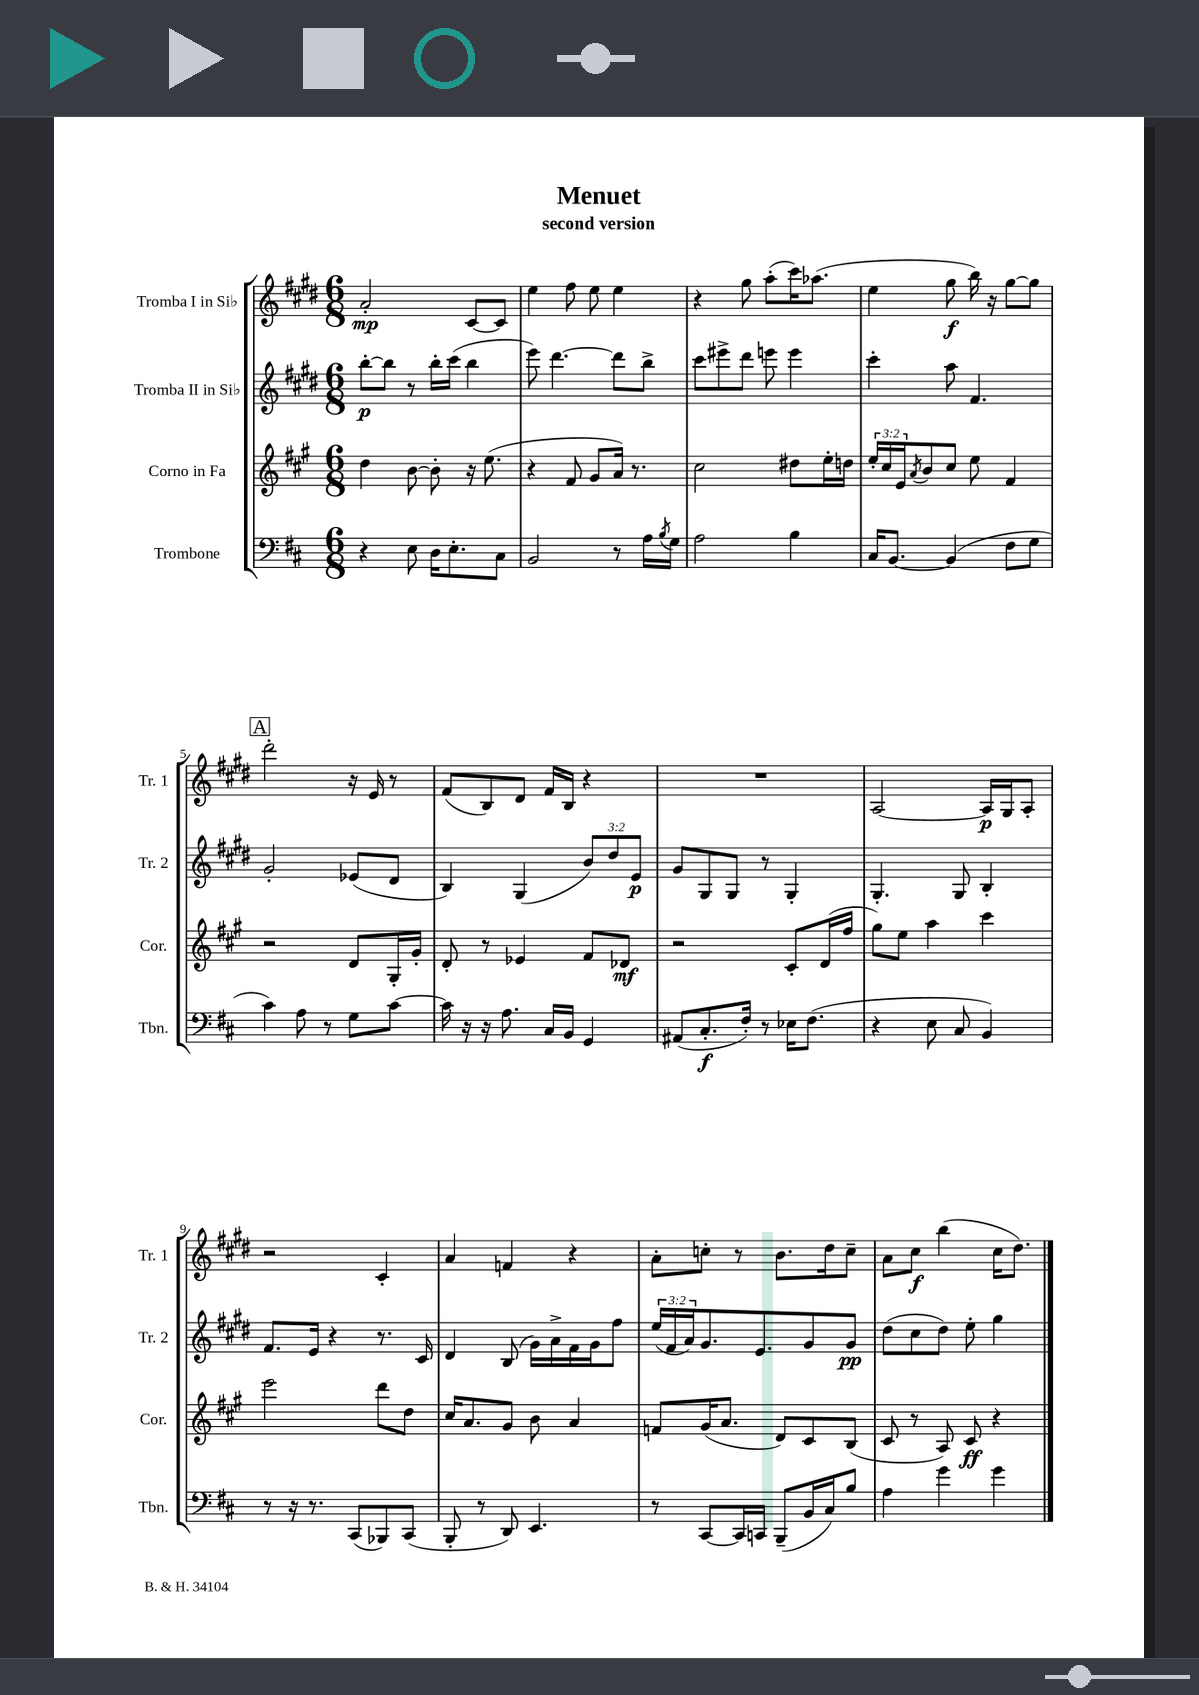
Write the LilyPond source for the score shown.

\header { title = "Menuet" subtitle = "second version" }
<<
\new StaffGroup <<
\new Staff = "s0" \with { instrumentName = "Tromba I in Sib" shortInstrumentName = "Tr. 1" } {
    \clef treble \key e \major \numericTimeSignature \time 6/8
    a'2-.\mp cis'8~ cis'8 |
    e''4 fis''8 e''8 e''4 |
    r4 gis''8 a''8-.( cis'''16) aes''8.( |
    e''4 gis''8\f b''16) r16 gis''8~ gis''8 |
    \mark \markup { \box "A" } dis'''2-. r16 e'16 r8 |
    fis'8( b8) dis'8 fis'16 b16 r4 |
    R2. |
    a2~ a16\p gis16 a8-. |
    r2 cis'4-. |
    a'4 f'4 r4 |
    a'8-. c''8-. r8 b'8. dis''16 c''8-- |
    a'8 cis''8\f b''4( cis''16 dis''8.) \bar "|." |
}
\new Staff = "s1" \with { instrumentName = "Tromba II in Sib" shortInstrumentName = "Tr. 2" } {
    \clef treble \key e \major \numericTimeSignature \time 6/8 \override Staff.TupletNumber.text = #tuplet-number::calc-fraction-text
    b''8~-.\p b''8 r8 b''16-. cis'''16( b''4 |
    e'''8) dis'''4.~ dis'''8 b''8-> |
    cis'''8 eis'''8-> dis'''8 e'''8 e'''4 |
    cis'''4-. a''8 fis'4. |
    \mark \markup { \box "A" } gis'2-. ees'8( dis'8 |
    b4) gis4( \tuplet 3/2 { b'8) dis''8 e'8\p } |
    gis'8 gis8 gis8 r8 gis4-. |
    gis4.-. gis8 b4-. |
    fis'8. e'16 r4 r8. cis'16 |
    dis'4 b8( gis'16) a'16-> fis'16 gis'16 fis''8 |
    \tuplet 3/2 { e''16( fis'16 a'16) } gis'8. e'8. gis'8 gis'8\pp |
    dis''8( cis''8 dis''8) e''8-. gis''4 \bar "|." |
}
\new Staff = "s2" \with { instrumentName = "Corno in Fa" shortInstrumentName = "Cor." } {
    \clef treble \key a \major \numericTimeSignature \time 6/8 \override Staff.TupletNumber.text = #tuplet-number::calc-fraction-text
    d''4 b'8~ b'8-. r16 e''8.( |
    r4 fis'8 gis'8 a'16) r8. |
    cis''2 dis''8 e''16-. d''16 |
    \tuplet 3/2 { e''16-. cis''16 e'16 } \acciaccatura { a'8 } b'8 cis''8 e''8 fis'4 |
    \mark \markup { \box "A" } r2 d'8 gis16-. gis'16-. |
    d'8-. r8 ees'4 fis'8 des'8\mf |
    r2 cis'8-. d'16( fis''16 |
    gis''8) e''8 a''4 cis'''4 |
    e'''2 d'''8 d''8 |
    cis''16 a'8. gis'8 b'8 a'4 |
    f'8 gis'16( a'8. d'8) cis'8 b8( |
    cis'8 r8 a8) cis'8\ff r4 \bar "|." |
}
\new Staff = "s3" \with { instrumentName = "Trombone" shortInstrumentName = "Tbn." } {
    \clef bass \key d \major \numericTimeSignature \time 6/8
    r4 e8 d16 e8.-. cis8 |
    b,2 r8 a16 \acciaccatura { b8 } g16 |
    a2 b4 |
    cis16 b,8.~ b,4( fis8 g8 |
    \mark \markup { \box "A" } cis'4) a8 r8 g8 cis'8~ |
    cis'16 r16 r16 a8. cis16 b,16 g,4 |
    ais,8( cis8.-.\f fis16-.) r8 ees16 fis8.( |
    r4 e8 cis8 b,4) |
    r8 r16 r8. cis,8( bes,,8) cis,8( |
    b,,8-. r8 d,8) e,4. |
    r8 cis,8~ cis,16 c,16 b,,8--( b,16 cis16) b8 |
    a4 g'4 g'4 \bar "|." |
}
>>
>>
